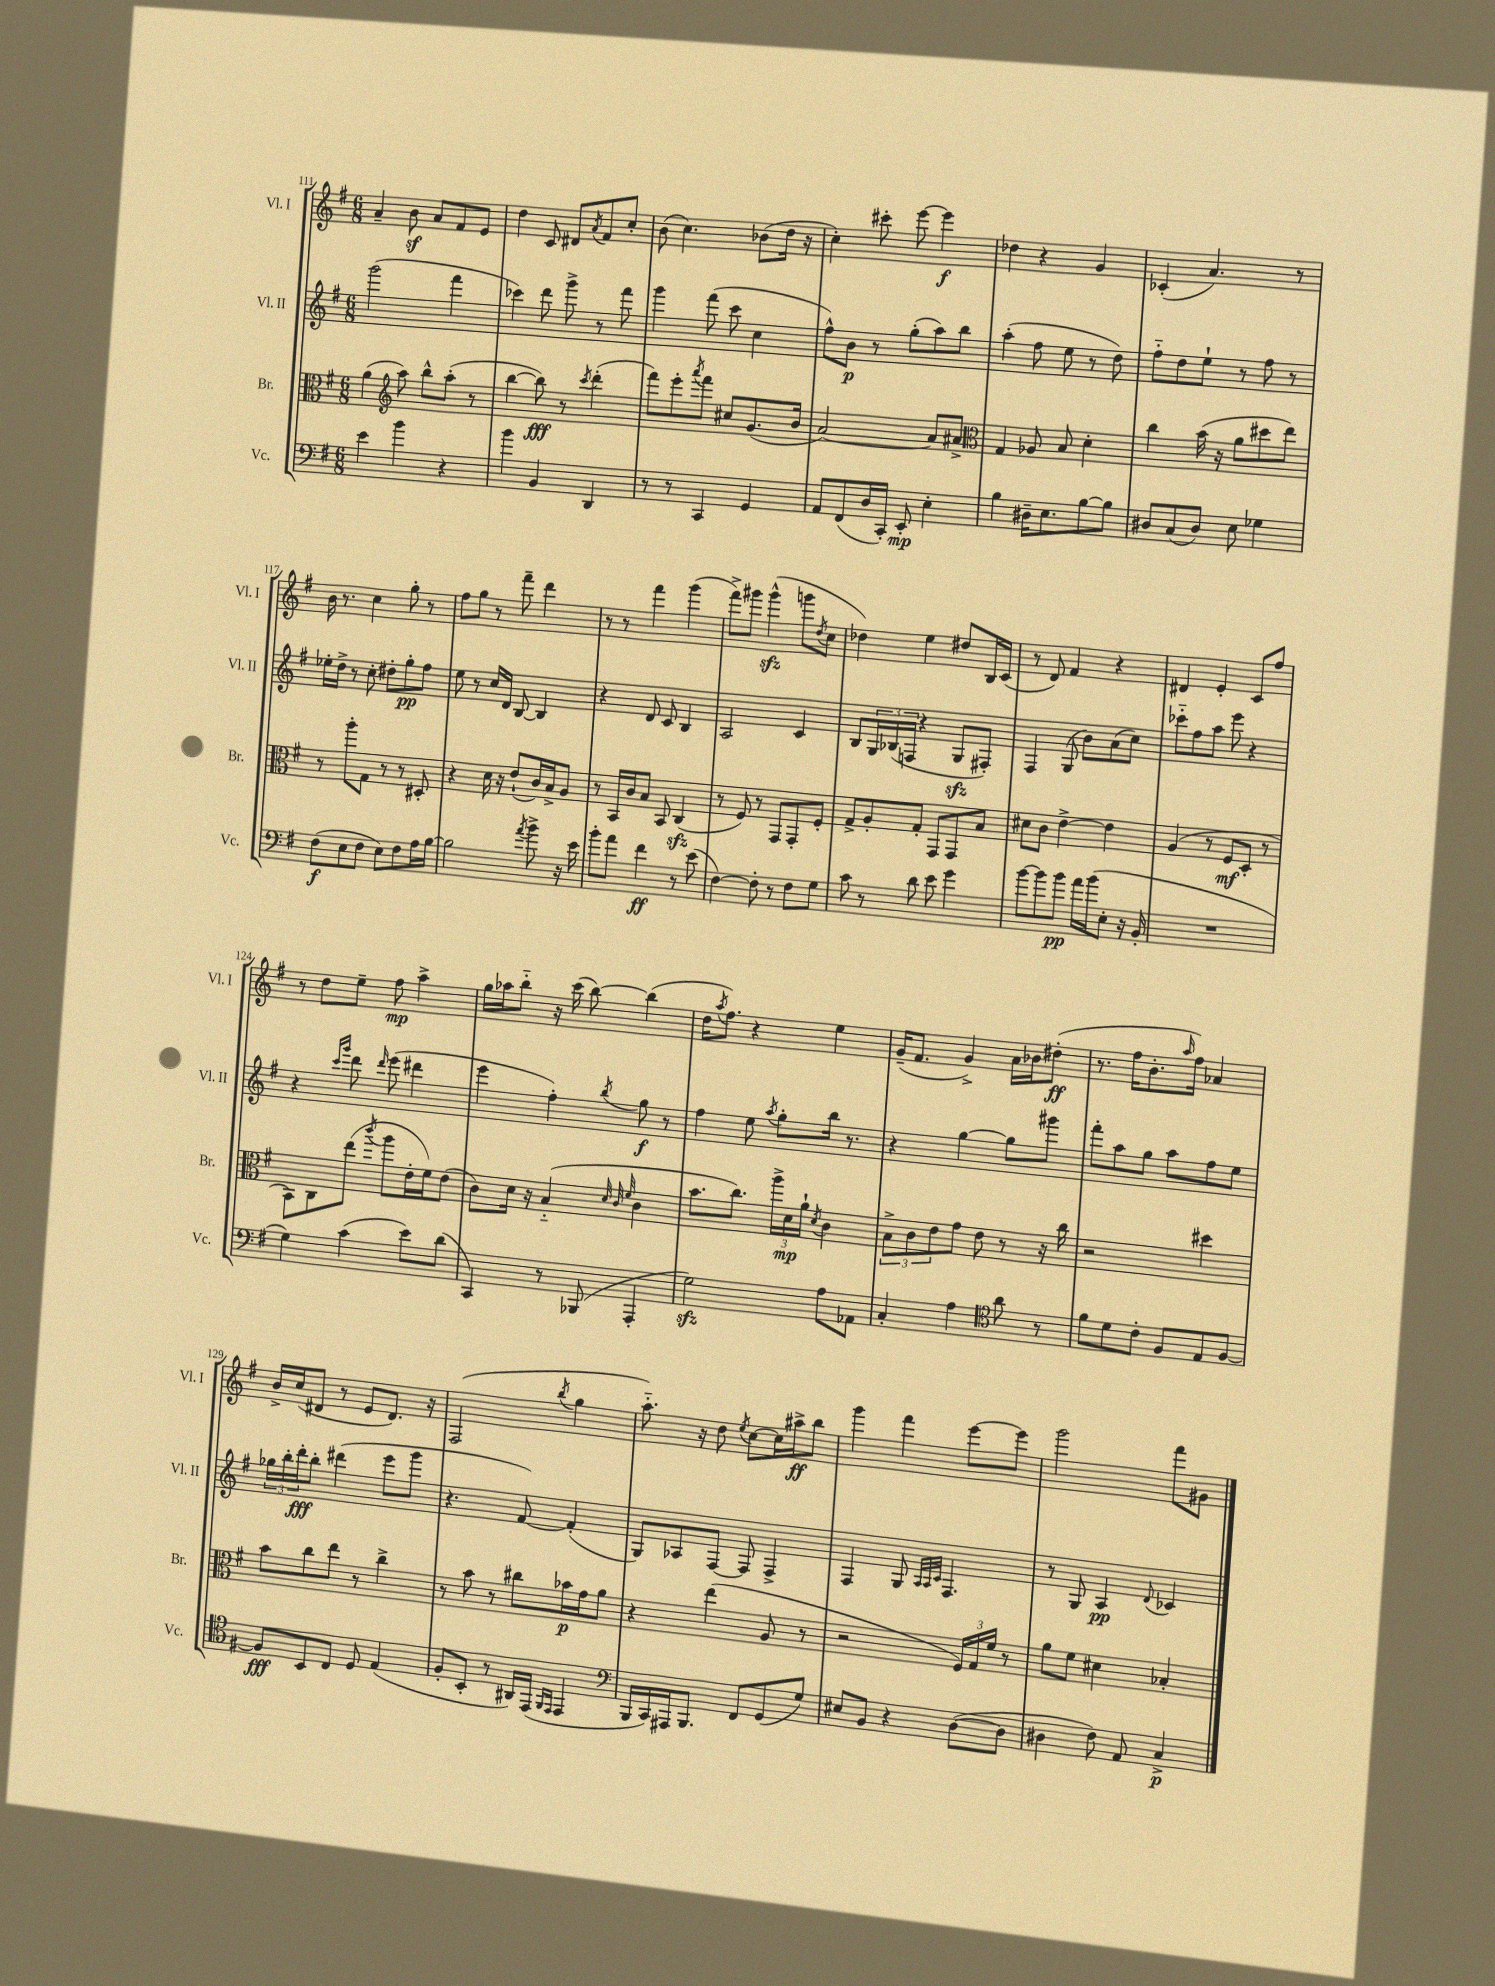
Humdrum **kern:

**kern	**kern	**kern	**kern
*staff4	*staff3	*staff2	*staff1
*clefF4	*clefC3	*clefG2	*clefG2
*k[f#]	*k[f#]	*k[f#]	*k[f#]
*M6/8	*M6/8	*M6/8	*M6/8
4e\	(4a\	(2ggg\	4a~/
*	*clefG2	*	*
4b\	8aa\)	.	8b\
.	8bb^^\L	.	8a/L
4r	(8aa'\J	4fff#\	8f#/
.	8r	.	8e/J
=	=	=	=
4b\	[4bb\	4ccc-\)	4dd\
4BB/	8bb\])	8ddd\	8c/
.	8r	8ggg^\	8d#/L
.	8qccc/	.	8qa/
4DD/	(4ddd'\	8r	8f#/
.	.	8fff#\	8cc'/J
=	=	=	=
8r	8fff#\L)	4ggg\	(8b\
8r	8eee'\	.	4.cc\)
.	8qaaa/	.	.
4CC/	8fff#\J	(8fff#\	.
.	8cc#/L	8ccc\	.
4GG/	(8.g/	4cc\	(8b-\L
.	.	.	16dd\Jk
.	16b/Jk	.	16r
=	=	=	=
8AA/L	[2a/)	8ff#^^\L)	4cc'\)
(8FF#/	.	8b\J	.
16D/L	.	8r	8ccc#'\
16CC'/JJ)	.	.	.
8EE'/	.	(8gg'\L	[8eee\
4E'\	8a/]L	8aa\)	4eee\]
.	8a#^/J	8bb\J	.
=	=	=	=
*	*clefC3	*	*
4B\	4G/	(4aa'\	4dd-\
16D#~\LK	8A-/	8ff#\	4r
8.E\	.	.	.
.	8B/	8ee\	.
[8B\	4d'\	8r	4g/
8B\]J	.	8dd\)	.
=	=	=	=
8D#/L	4cc\	8ff#'~\L	(4c-'/
(8C/	.	8dd\	.
8D#/J)	(16b\	8ee`\J	4.a/)
.	16r	.	.
8E\	8a\L	8r	.
4G-\	8dd#\	8ff#\	.
.	8ee\J)	8r	8r
=	=	=	=
(8F#\L	8r	16ee-'\LL	16b\
.	.	16dd^\JJ	8.r
8E\	8aa'\L	8r	.
8F#\J	8G\J	8cc'\	4cc\
8E\L)	8r	8dd#'\L	.
8F#\	8r	8gg'\	8gg'\
16A\L	8D#'/	8ff#\J	8r
[16B\JJ	.	.	.
=	=	=	=
2B\]	4r	8ee\	8ff#\L
.	.	8r	8gg\J
.	16d\	16cc/LL	8r
.	16r	16d/JJ	.
.	(8e`/L	[8B/	8fff#~\
8qa/	.	.	.
8b^\	16c/L)	4B/]	4ddd\
.	16B^/J	.	.
16r	8A/J	.	.
16e\	.	.	.
=	=	=	=
8b'\L	8r	4r	8r
8a\J	16BB/LL	.	8r
.	16c/J	.	.
4f#\	8B/J	8d/	4fff#\
.	8BB/	8c/	.
8r	(4C/	4B/	(4ggg\
(8e\	.	.	.
=	=	=	=
[4F#\)	8r	2A/	8fff#^\L)
.	8F#/)	.	8ggg#\J
8F#'\]	8r	.	(4ggg#^^\
8r	8GG/L	.	.
8F#\L	8GG'/	4c/	8ggg\L
.	.	.	8qdd/
8G\J	8F#'/J	.	8cc\J
=	=	=	=
8c\	8G^/L	8B/L	4dd-\)
8r	8A'/	24G/L	.
.	.	(24B-/	.
.	.	24F/JJ	.
8d\	8G'/J	4r	4ee\
8e\	8GG/L	.	.
4g\	8GG/	8G/L	8dd#/L
.	8B/J	8F#'/J)	16B/L
.	.	.	(16c/JJ
=	=	=	=
[8b\L	8d#\L	4F#/	8r
8b\]	8c\J	.	8d/)
8b\J	[4e^\	(8G/	4f#/
16a\LL	.	8b\L)	.
(16b\J	.	.	.
8E'\J	4e\]	(8a\	4r
16r	.	8cc\J)	.
16BB'/	.	.	.
=	=	=	=
2.r	(4A/	8ccc-'~\L	4d#/
.	.	8ff#\	.
.	8r	8aa\J	4e'/
.	8F#/L	8eee\	.
.	8D'/J	4r	8c/L
.	8r	.	8ff#/J
=	=	=	=
4G\)	8BB\L)	4r	8r
.	8C\	.	8dd\L
.	.	16qqccc/LL	.
.	.	16qqggg/JJ	.
(4c\	(8ee\J	8ddd\	8ee~\J
.	8qccc/	16qqddd/	.
.	8aa\L	(8eee\	8ff#\
8e\L)	16e'\L	4ddd#\	4aa^\
.	16f#\J)	.	.
(8d\J	(8e\J	.	.
=	=	=	=
4CC/)	8c\L)	4eee\	16gg\LL
.	.	.	16aa-\J
.	16d\Jk	.	8bb'~\J
.	16r	.	.
8r	(4B'~/	4ff#'\)	16r
.	.	.	(16ccc\
(8BBB-/	.	.	[8bb\)
.	32qqd/	.	.
.	32qqc/	.	.
.	32qqf#/	8qbb/	.
4AAA'/	4c\	8gg\	(4bb\]
.	.	8r	.
=	=	=	=
2G\)	8.b\L	4ff#\	16dd\LK
.	.	.	8qaa/
.	.	.	8.ff#\J)
.	8.cc\J)	.	.
.	.	8ee\	4r
.	.	8qaa/	.
.	24aa^\LL	8gg'\L	.
.	24d\	.	.
.	24a`\JJ	.	.
.	8qd/	.	.
8A\L	4c\	16bb\Jk	4ee\
.	.	8.r	.
8AA-\J	.	.	.
=	=	=	=
4C'/	12B^\L	4r	(16g~/LK
.	.	.	8.f#/J
.	12c\	.	.
.	12e\	.	.
4A\	8g\J	[4gg\	4g^/)
.	8e\	.	.
*clefC4	*	*	*
8a\	8r	8gg\]L	16a\LL
.	.	.	16b-\J
8r	16r	8ggg#\J	(8dd#'\J
.	16cc\	.	.
=	=	=	=
8f#\L	2r	8fff#'\L	8.r
8d\	.	8aa\	.
.	.	.	16ff#\LK
8c'\J	.	8gg\J	8.b'\
8F#/L	.	8aa\L	.
.	.	.	16qqaa/
.	.	.	16ff#\Jk)
8E/	4dd#\	8ff#\	4a-/
[8F#/J	.	8ee\J	.
=	=	=	=
8F#/]L	8b\L	24gg-\LL	16b^/LL
.	.	24bb'\	.
.	.	.	(16cc/J
.	.	24ddd'\J	.
8BB/	8cc\	8bb'\J	8d#/J
8C/J	8ee\J	(4ddd#\	8r
8D/	8r	.	8e/L
(4E/	4cc^\	8eee\L	8.d#/J)
.	.	8ggg\J	.
.	.	.	16r
=	=	=	=
8F#'/L	8r	4.r	(2F#/
8BB'/J	8b\	.	.
8r	8r	.	.
16AA#/LL)	8cc#\L	[8f#/)	.
(16EE/JJ	.	.	.
16qqFF#/LL	.	.	.
16qqEE/JJ	.	.	8qbb/
4EE/	16b-\L	(4f#'/]	4gg\
.	16g\J	.	.
.	8a\J	.	.
=	=	=	=
*clefF4	*	*	*
16BBB/LL	4r	8G/L)	8.aa'~\)
16CC/)	.	.	.
16AAA#/J	.	8A-/	.
8.BBB/J	.	.	16r
.	(4ee\	[8F#/J	8dd\
.	.	.	8qee/
8FF#/L	.	8F#/]	[8cc\L
(8GG/	8A/	4F#^/	16cc\]L
.	.	.	16aa#^\J
8G/J)	8r	.	8bb\J
=	=	=	=
8E#/L	2r	4F#/	4ggg\
8BB/J	.	.	.
4r	.	8G/	4fff#\
.	.	32qqA/LLL	.
.	.	32qqA/	.
.	.	32qqc/JJJ	.
.	.	4.F#/	.
([8D\L	24F#/LL)	.	[8eee\L
.	24G/	.	.
.	24f#/JJ	.	.
8D\]J	8r	.	8eee\]J
=	=	=	=
4D#\	8a\L	8r	2ggg\
.	8f#\J	8G/	.
8F#\)	4d#\	4A/	.
8AA/	.	.	.
.	.	8qqd/	.
4C^/	4B-'/	4c-/	8fff#\L
.	.	.	8g#\J
==	==	==	==
*-	*-	*-	*-
